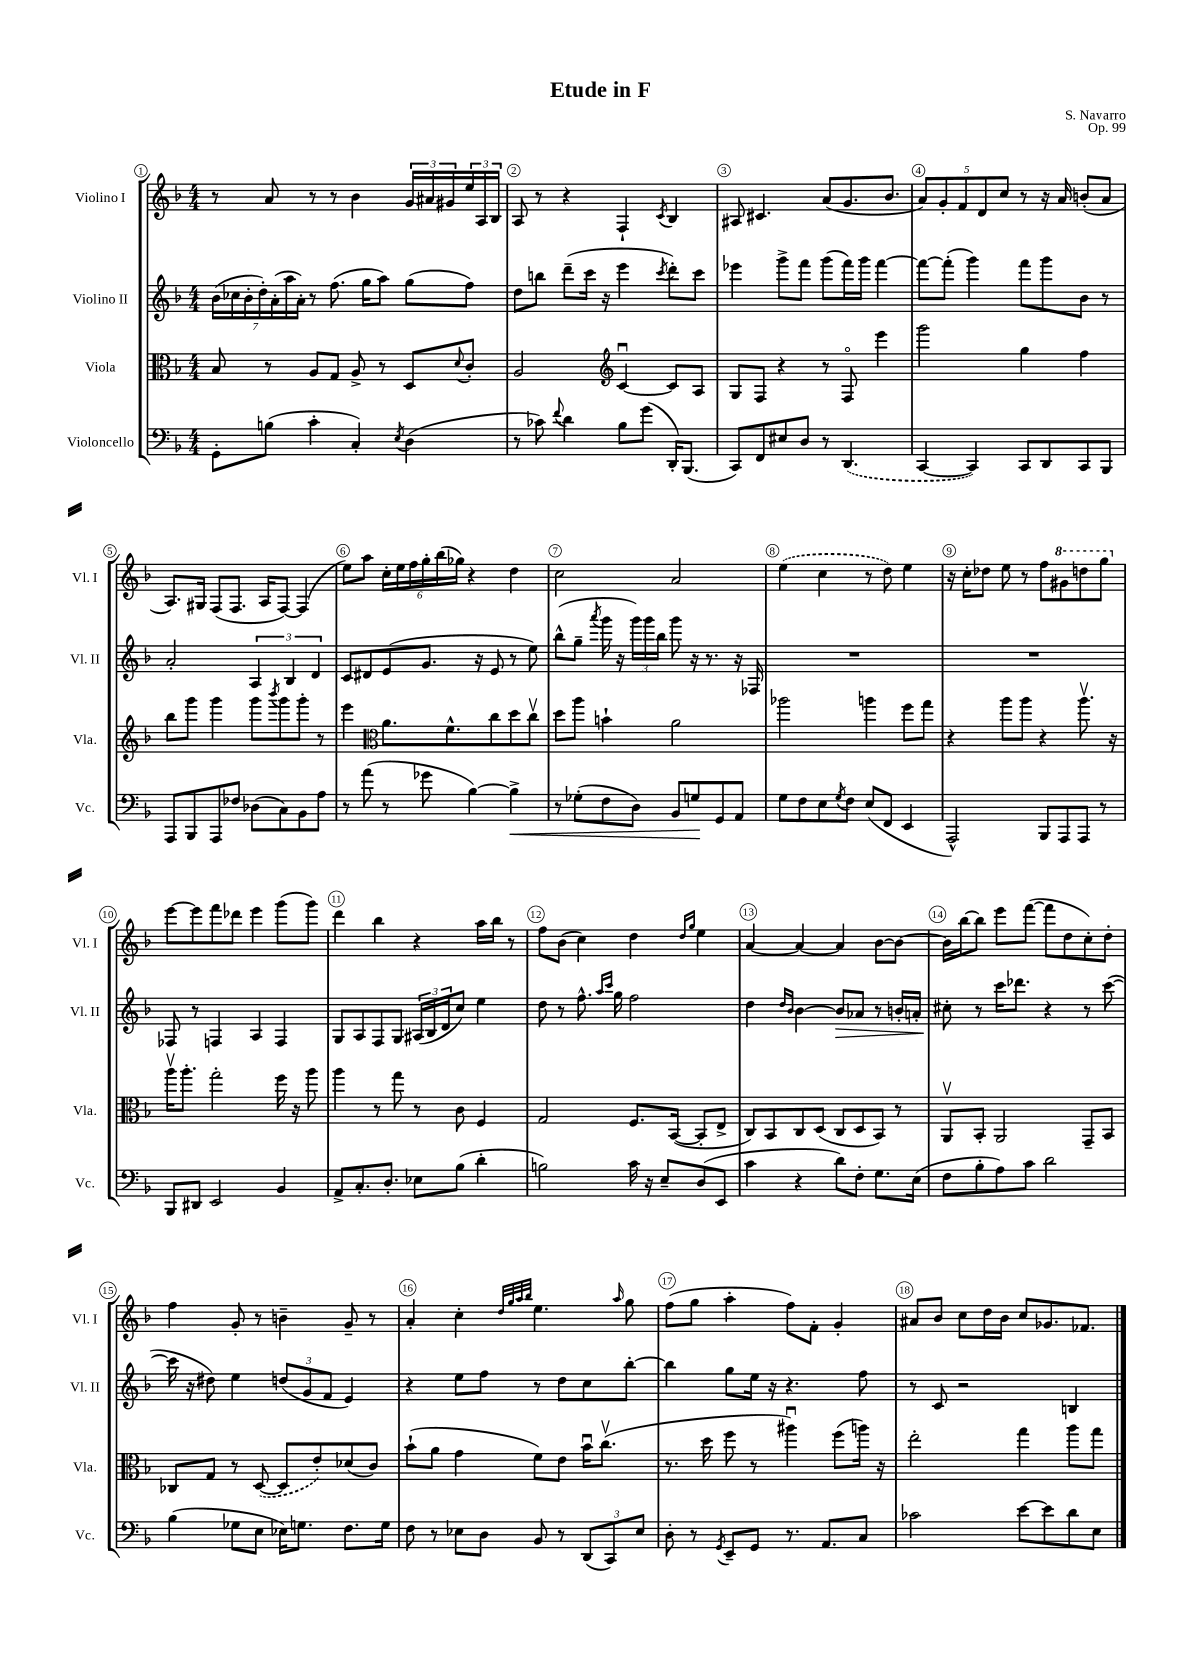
\header { title = "Etude in F" composer = "S. Navarro" opus = "Op. 99" }
<<
\new StaffGroup <<
\new Staff = "s0" \with { instrumentName = "Violino I" shortInstrumentName = "Vl. I" } {
    \clef treble \key f \major \numericTimeSignature \time 4/4
    r8 a'8 r8 r8 bes'4 \tuplet 3/2 { g'16 ais'16 gis'16 } \tuplet 3/2 { e''16 a16 bes16 } |
    a8 r8 r4 f4-! \acciaccatura { c'8 } bes4 |
    ais8 cis'4. a'8( g'8. bes'8. |
    \tuplet 5/4 { a'8) g'8-. f'8 d'8 c''8 } r8 r16 a'16 b'8-.( a'8 |
    a8.) gis16 f8( f8. a16 f8~) f4( |
    e''8) a''8 \tuplet 6/4 { c''16-. e''16 f''16 g''16-. bes''16( ges''16) } r4 d''4 |
    c''2 a'2 |
    \once \slurDashed e''4( c''4 r8 d''8) e''4 |
    r16 c''16-. des''8 e''8 r8 f''8 \ottava #1 gis''8 d'''!8 g'''8 \ottava #0 |
    e'''8~ e'''8 f'''8 des'''8 e'''4 g'''8( g'''8) |
    d'''4 bes''4 r4 a''16 bes''16 r8 |
    f''8 bes'8( c''4) d''4 \grace { d''16 g''16 } e''4 |
    a'4~ a'4~ a'4 bes'8~ bes'8~ |
    bes'16 bes''16~ bes''8 e'''8 f'''8~( f'''8 d''8 c''8-.) d''8-. |
    f''4 g'8-. r8 b'4-- g'8-- r8 |
    a'4-. c''4-. \grace { d''32 g''32 a''32 bes''32 } e''4. \grace { a''16 } g''8 |
    f''8( g''8 a''4-. f''8) f'8-. g'4-. |
    ais'8 bes'8 c''8 d''16 bes'16 c''8 ges'8. fes'8. \bar "|." |
}
\new Staff = "s1" \with { instrumentName = "Violino II" shortInstrumentName = "Vl. II" } {
    \clef treble \key f \major \numericTimeSignature \time 4/4
    \tuplet 7/4 { bes'16( ces''16 bes'16-. d''16-.) a'16-.( a''16 a'16-.) } r8 f''8.( g''16 a''8) g''8( f''8) |
    d''8 b''8 d'''8--( c'''16 r16 e'''4 \acciaccatura { c'''8 } d'''8-.) c'''8 |
    ees'''4 g'''8-> f'''8 g'''8( f'''16) g'''16 f'''4~ |
    f'''8~ f'''8-.( g'''4) f'''8 g'''8 bes'8 r8 |
    a'2-. \tuplet 3/2 { a4 bes4 d'4 } |
    c'8 dis'8 e'8( g'8. r16 e'8 r8 e''8) |
    bes''8-^( g''8-- \acciaccatura { a'''8 } g'''16 r16 \tuplet 3/2 { g'''16) g'''16 bes''16 } g'''8 r16 r8. r16 fes16 |
    R1 |
    R1 |
    fes8 r8 f4 a4 f4 |
    g8 a8 f8 g8 \tuplet 3/2 { ais16( bes16 d'16 } c''8) e''4 |
    d''8 r8 f''8.-^ \grace { a''16 c'''16 } g''16 f''2 |
    d''4 \grace { d''16 bes'16 } bes'4~ bes'8\> aes'8 r8 b'16-. a'16-. |
    cis''8-.\! r8 c'''16 des'''8. r4 r8 c'''8~( |
    c'''16 r16 dis''8) e''4 \tuplet 3/2 { d''8( g'8 f'8 } e'4) |
    r4 e''8 f''8 r8 d''8 c''8 bes''8~-. |
    bes''4 g''8 e''16 r16 r4. f''8 |
    r8 c'8 r2 b4 \bar "|." |
}
\new Staff = "s2" \with { instrumentName = "Viola" shortInstrumentName = "Vla." } {
    \clef alto \key f \major \numericTimeSignature \time 4/4
    bes8 r8 a8 g8 a8-> r8 d8 \appoggiatura { d'8 } c'8-. |
    a2 \clef treble c'4~\downbow c'8 a8 |
    g8 f8 r4 r8 f8\flageolet e'''4 |
    g'''2 g''4 f''4 |
    bes''8 g'''8 g'''4 g'''8 \acciaccatura { bes'''8 } g'''8 g'''8-. r8 |
    e'''4 \clef alto a'8. f'8.-^ c''8 d''8 c''8\upbow |
    d''8 a''8 b'4-! a'2 |
    aes''2 a''4 f''8 g''8 |
    r4 a''8 a''8 r4 a''8.\upbow r16 |
    a''16\upbow a''8.-. g''2-. f''16 r16 a''8 |
    a''4 r8 g''8 r8 c'8 f4 |
    g2 f8. bes,16~( bes,8-. e8-> |
    c8) bes,8 c8 d8( c8 d8 bes,8) r8 |
    a,8\upbow bes,8-. a,2 g,8-- bes,8 |
    ces8 g8 r8 \once \slurDashed d8~( d8 e'8-.) des'8( c'8) |
    bes'8-!( a'8 g'4 f'8) e'8 bes'16\downbow c''8.\upbow( |
    r8. d''16 f''8 r8 ais''4\downbow) f''8( a''16) r16 |
    e''2-. g''4 a''8 g''8 \bar "|." |
}
\new Staff = "s3" \with { instrumentName = "Violoncello" shortInstrumentName = "Vc." } {
    \clef bass \key f \major \numericTimeSignature \time 4/4
    g,8-. b8( c'4-. c4-.) \acciaccatura { e8 } d4( |
    r8 ces'8) \appoggiatura { f'8 } d'4 bes8 g'8( d,16-.) bes,,8.( |
    c,8) f,8 eis8 d8 r8 \once \slurDashed d,4.( |
    c,4~ c,4) c,8 d,8 c,8 bes,,8 |
    a,,8 bes,,8 a,,8 fes8 des8( c8) bes,8 a8 |
    r8 a'8( r8 ges'8 bes4~) bes4->\< |
    r8 ges8-.( f8 d8) bes,8 g8\! g,8 a,8 |
    g8 f8 e8 \acciaccatura { g8 } f8 e8( f,8 e,4 |
    a,,2-^) bes,,8 a,,8 a,,8 r8 |
    bes,,8 dis,8 e,2 bes,4 |
    a,8-> c8.-. d8.-. ees8 bes8( d'4-. |
    b2) c'16 r16 e8-- d8( e,8 |
    c'4 r4 d'8) f8-. g8. e16( |
    f8 bes8-. a8) c'8 d'2 |
    bes4( ges8 e8 ees16) g8. f8. g16 |
    f8 r8 ees8 d8 bes,8 r8 \tuplet 3/2 { d,8( c,8) ees8 } |
    d8-. r8 \acciaccatura { g,8 } e,8-- g,8 r8. a,8. c8 |
    ces'2 e'8~ e'8 d'8 e8 \bar "|." |
}
>>
>>
\layout { \context { \Score \override BarNumber.break-visibility = ##(#f #t #t) barNumberVisibility = #all-bar-numbers-visible \override BarNumber.stencil = #(make-stencil-circler 0.1 0.3 ly:text-interface::print) } }
